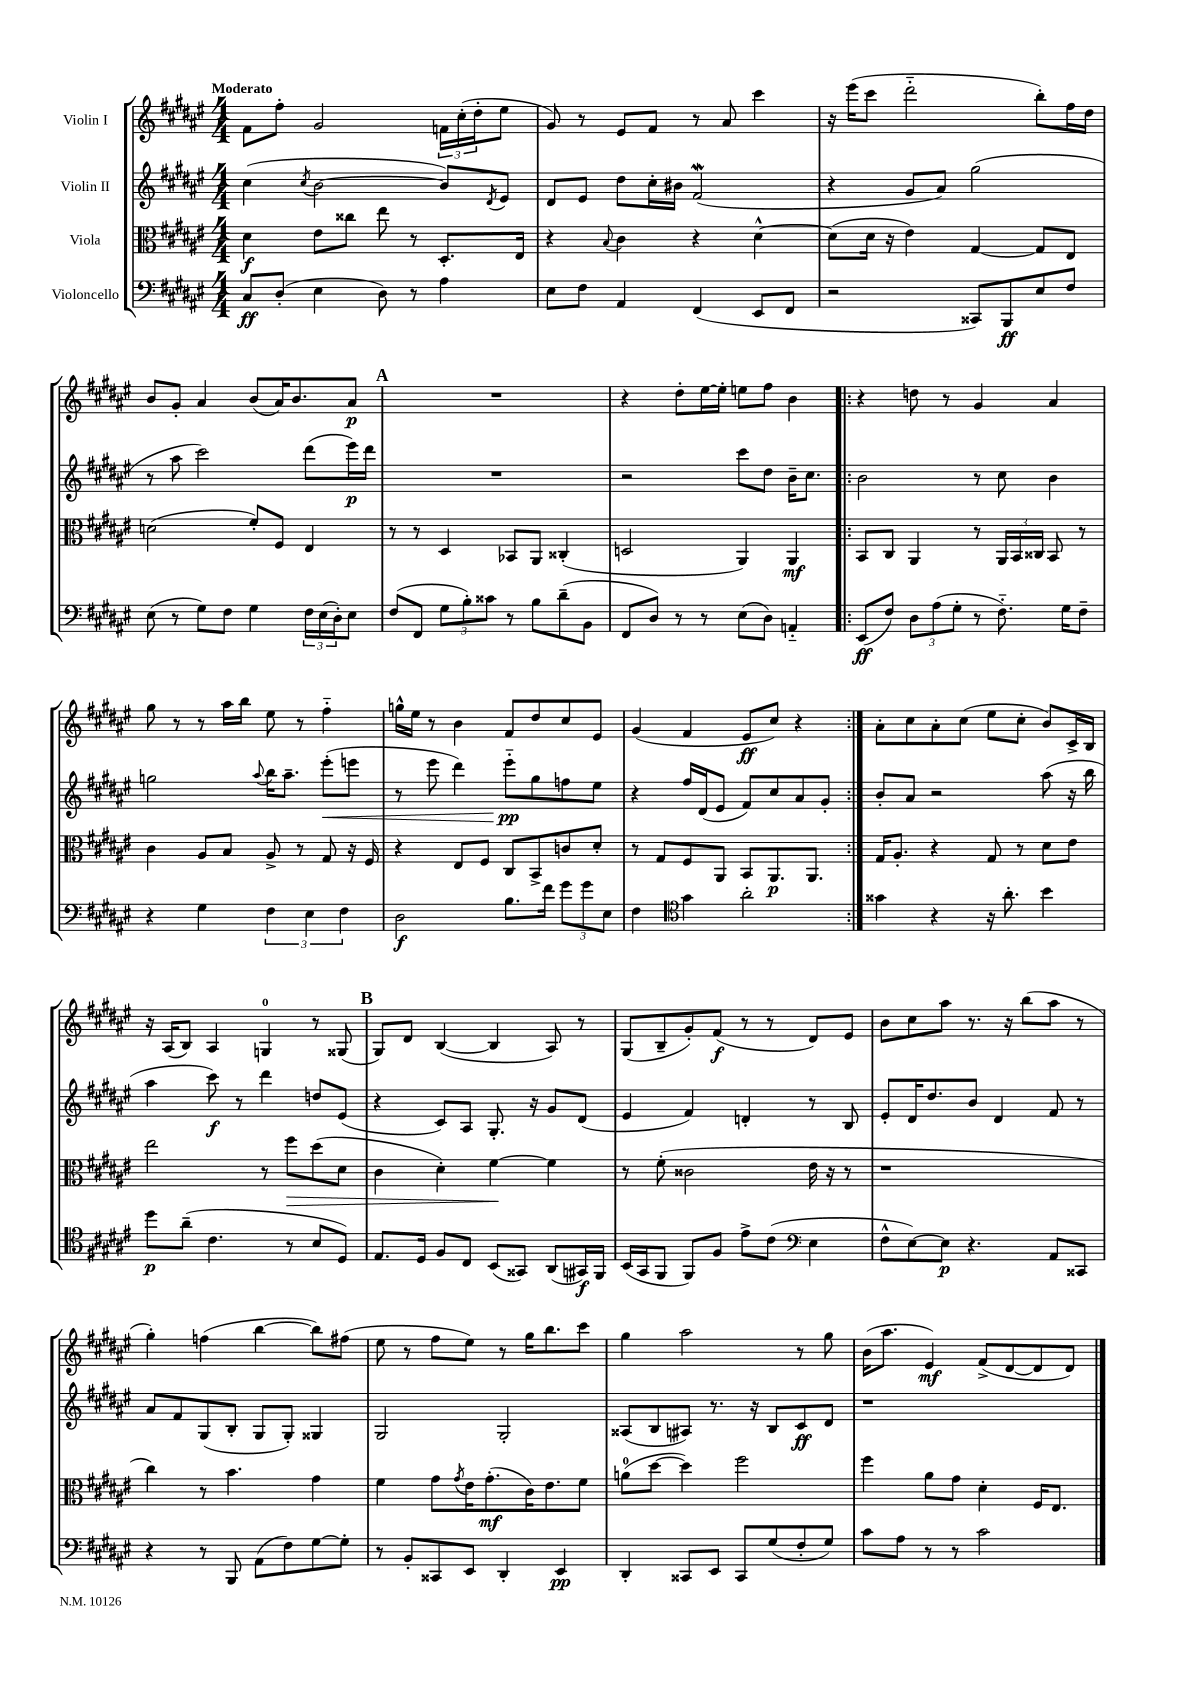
<<
\new StaffGroup <<
\new Staff = "s0" \with { instrumentName = "Violin I" } {
    \clef treble \key fis \major \numericTimeSignature \time 4/4 \tempo "Moderato"
    fis'8 fis''8-. gis'2 \tuplet 3/2 { f'16 cis''16-.( dis''16-. } eis''8 |
    gis'8) r8 eis'8 fis'8 r8 ais'8 cis'''4 |
    r16 eis'''16( cis'''8 dis'''2-_ b''8-.) fis''16 dis''16 |
    b'8 gis'8-. ais'4 b'8( ais'16) b'8. ais'8\p |
    \mark \markup { \bold "A" } R1 |
    r4 dis''8-. eis''16~ eis''16-. e''8 fis''8 b'4 |
    \repeat volta 2 { r4 d''8 r8 gis'4 ais'4 |
    gis''8 r8 r8 ais''16 b''16 eis''8 r8 fis''4-_ |
    g''16-^ eis''16 r8 b'4 fis'8 dis''8 cis''8 eis'8 |
    gis'4( fis'4 eis'8\ff cis''8) r4 | }
    ais'8-. cis''8 ais'8-. cis''8( eis''8 cis''8-. b'8) cis'16-> b16 |
    r16 ais16( b8) ais4 g4-0 r8 gisis8( |
    \mark \markup { \bold "B" } gis8) dis'8 b4~( b4 ais8) r8 |
    gis8( b8-- gis'8-.) fis'8\f( r8 r8 dis'8) eis'8 |
    b'8 cis''8 ais''8 r8. r16 b''8( ais''8 r8 |
    gis''4-.) f''4( b''4~ b''8) fis''8( |
    eis''8 r8 fis''8 eis''8) r8 gis''16 b''8. cis'''8 |
    gis''4 ais''2 r8 gis''8 |
    b'16( ais''8. eis'4\mf) fis'8->( dis'8~ dis'8 dis'8) \bar "|." |
}
\new Staff = "s1" \with { instrumentName = "Violin II" } {
    \clef treble \key fis \major \numericTimeSignature \time 4/4
    cis''4( \acciaccatura { cis''8 } b'2~ b'8) \acciaccatura { dis'8 } eis'8 |
    dis'8 eis'8 dis''8 cis''16-. bis'16 fis'2\mordent( |
    r4 gis'8 ais'8) gis''2( |
    r8 ais''8 cis'''2) dis'''8( eis'''16\p) dis'''16 |
    \mark \markup { \bold "A" } R1 |
    r2 cis'''8 dis''8 b'16-- cis''8. |
    \repeat volta 2 { b'2 r8 cis''8 b'4 |
    g''2 \appoggiatura { ais''8 } b''16 ais''8.-- eis'''8-.\<( e'''8 |
    r8 eis'''8 dis'''4) eis'''8-_\pp\! gis''8 f''8 eis''8 |
    r4 fis''16 dis'16( eis'8 fis'8) cis''8 ais'8 gis'8-. | }
    b'8-. ais'8 r2 ais''8( r16 b''16 |
    ais''4 cis'''8\f) r8 dis'''4 d''8 eis'8( |
    \mark \markup { \bold "B" } r4 cis'8) ais8 gis8.-. r16 gis'8 dis'8( |
    eis'4 fis'4) d'4-. r8 b8 |
    eis'8-. dis'16 dis''8. b'8 dis'4 fis'8 r8 |
    ais'8 fis'8 gis8( b8-. gis8 gis8-.) gisis4 |
    gis2 gis2-. |
    aisis8( b8 ais8) r8. r16 b8 cis'8\ff dis'8 |
    r1 \bar "|." |
}
\new Staff = "s2" \with { instrumentName = "Viola" } {
    \clef alto \key fis \major \numericTimeSignature \time 4/4
    dis'4\f eis'8 cisis''8 eis''8 r8 dis8.-. eis16 |
    r4 \appoggiatura { b8 } cis'4 r4 dis'4~-^ |
    dis'8( dis'16 r16 eis'4) gis4~ gis8 eis8 |
    d'2( fis'8-.) fis8 eis4 |
    \mark \markup { \bold "A" } r8 r8 dis4 bes,8 ais,8 cisis4-.( |
    d2 ais,4) ais,4\mf |
    \repeat volta 2 { b,8 cis8 ais,4 r8 \tuplet 3/2 { ais,16 b,16 cisis16 } b,8 r8 |
    cis'4 ais8 b8 ais8-> r8 gis8 r16 fis16 |
    r4 eis8 fis8 cis8 b,8-> c'8 dis'8-. |
    r8 gis8 fis8 ais,8 b,8 ais,8.\p ais,8. | }
    gis16 ais8.-. r4 gis8 r8 dis'8 eis'8 |
    eis''2 r8 fis''8\> dis''8( dis'8 |
    \mark \markup { \bold "B" } cis'4 dis'4-.) fis'4~\! fis'4 |
    r8 fis'8-.( cisis'2 eis'16 r16 r8 |
    r1 |
    cis''4) r8 b'4. gis'4 |
    fis'4 gis'8 \acciaccatura { gis'8 } eis'16 gis'8.-.\mf( cis'16) eis'8. fis'8 |
    a'8-0( dis''8~ dis''4) fis''2 |
    fis''4 ais'8 gis'8 dis'4-. fis16 eis8. \bar "|." |
}
\new Staff = "s3" \with { instrumentName = "Violoncello" } {
    \clef bass \key fis \major \numericTimeSignature \time 4/4
    cis8\ff dis8-.( eis4 dis8) r8 ais4 |
    eis8 fis8 ais,4 fis,4( eis,8 fis,8 |
    r2 cisis,8) b,,8\ff eis8 fis8 |
    eis8( r8 gis8) fis8 gis4 \tuplet 3/2 { fis16 eis16( dis16-.) } eis8 |
    \mark \markup { \bold "A" } fis8( fis,8 \tuplet 3/2 { gis8 b8-.) cisis'8 } r8 b8 dis'8--( b,8 |
    fis,8 dis8) r8 r8 eis8( dis8) a,4-_ |
    \repeat volta 2 { eis,8\ff( fis8) \tuplet 3/2 { dis8 ais8( gis8-. } r8 fis8.-_) gis16 fis8-- |
    r4 gis4 \tuplet 3/2 { fis4 eis4 fis4 } |
    dis2\f b8. fis'16 \tuplet 3/2 { gis'8 gis'8 eis8 } |
    fis4 \clef tenor gis'4 ais'2-. | }
    gisis'4 r4 r16 ais'8.-. b'4 |
    dis''8\p ais'8--( cis'4. r8 b8 dis8) |
    \mark \markup { \bold "B" } eis8. dis16 fis8 cis8 b,8( gisis,8) ais,8( gis,16\f) fis,16 |
    b,16( gis,16 fis,8 fis,8) fis8 eis'8-> cis'8( \clef bass eis4 |
    fis8-^ eis8~) eis8\p r4. ais,8 cisis,8 |
    r4 r8 b,,8 ais,8( fis8) gis8~ gis8-. |
    r8 b,8-. cisis,8 eis,8 dis,4-. eis,4\pp |
    dis,4-. cisis,8 eis,8 cisis,8 gis8( fis8-. gis8) |
    cis'8 ais8 r8 r8 cis'2 \bar "|." |
}
>>
>>
\layout { \context { \Score \remove "Bar_number_engraver" } }
